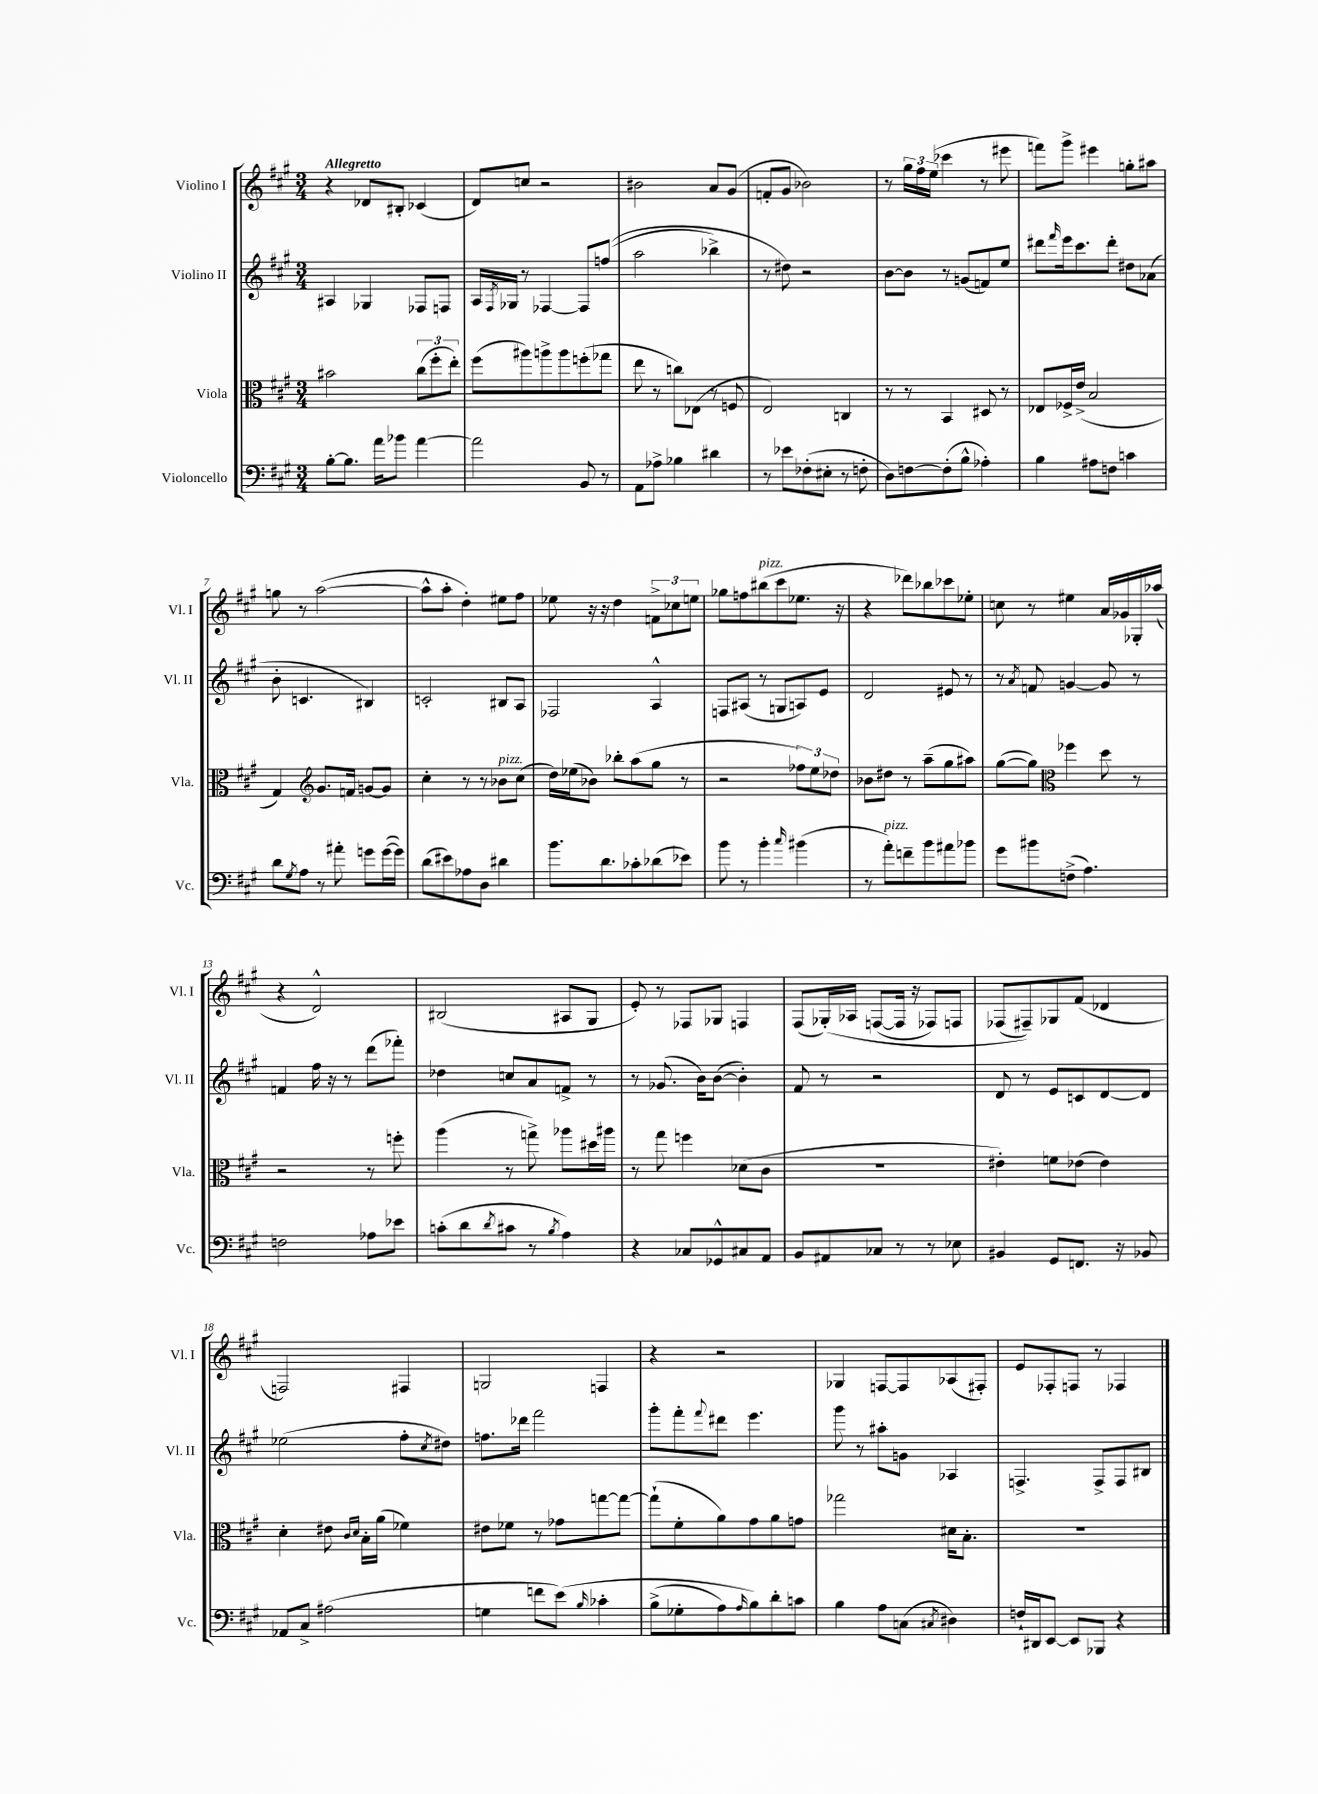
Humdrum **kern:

**kern	**kern	**kern	**kern
*part4	*part3	*part2	*part1
*staff4	*staff3	*staff2	*staff1
*I"Violoncello	*I"Viola	*I"Violino II	*I"Violino I
*I'Vc.	*I'Vla.	*I'Vl. II	*I'Vl. I
*clefF4	*clefC3	*clefG2	*clefG2
*k[f#c#g#]	*k[f#c#g#]	*k[f#c#g#]	*k[f#c#g#]
*M3/4	*M3/4	*M3/4	*M3/4
=1	=1	=1	=1
!	!	!	!LO:TX:a:B:t=Allegretto
[8B'\L	2b#X\	4A#X/	4r
8.B\J]	.	.	.
.	.	4G-X/	8d-X/L
16a\KL	.	.	.
8b-X\J	.	.	8B#X'/J
[4a\	(12cc#\L	8F-X/L	(4c-X/
.	12ff#'\	.	.
.	.	8Fn/J	.
.	12ee'\J)	.	.
=2	=2	=2	=2
2a\]	(8ff#\L	16A/LL	8d/L)
.	.	8qF#/	.
.	.	16G-X/JJ	.
.	8aa#X\)	8r	8ccn/J
.	8aan^\	[4F-X/	2r
.	8aa\	.	.
8BB/	(8ffn'\	8F-/L]	.
8r	8gg-X\J	((8ffn/J	.
=3	=3	=3	=3
8AA\L	8ee\	2aa\	2b#X\
8A-X^\J	8r	.	.
4B-X\	8ccn\L)	.	.
.	(8E-X\J	.	.
4d#X\	8r	4bb-X^\)	8a/L
.	8Fn/	.	(8g#/J
=4	=4	=4	=4
8r	2E/)	8r	8fn'/L
8e-X\L	.	8dd#X\)	8g#/J
(8F-X'\	.	2r	2b-X\)
8E#X'\J	.	.	.
8r	4Cn/	.	.
8Fn'\	.	.	.
=5	=5	=5	=5
8D\L)	8r	[8b\L	8r
[8Fn\	8r	8b\J]	24gg#\LL
.	.	.	24ff#\
.	.	.	(24ee\JJ
(8F'\]	4BB/	8r	4ccc-X\
8B^^\J	.	(8gn/L	.
4A-X'\)	8D#X/	8fn/)	8r
.	8r	8ee/J	8eee#X\
=6	=6	=6	=6
4B\	8E-X/L	8ddd#X\L	8fffn\L)
.	.	16qqfff#/	.
.	16F-X^/L	16eee\k	8ggg#^\J
.	(16e^/JJ	8.ccc#\	.
8A#X\L	2B/	.	4eee#X\
8Fn\J	.	8ddd#'\J	.
4cn\	.	8dd#X\L	8ggn'\L
.	.	(8a-X\J	8aa#X\J
!!LO:LB:g=z
=7	=7	=7	=7
8d\L	4G#/)	8b'\	8ggn\
8qG#/	.	.	.
8A\J	.	4.cn/	8r
*	*clefG2	*	*
8r	8.g#/L	.	([2aa\
8a#X'\	.	.	.
.	16fn/Jk	.	.
8gn\L	[8gn/L	4B#X/)	.
([16g\L	8g/J]	.	.
16g\JJ])	.	.	.
=8	=8	=8	=8
(8d\L	4cc#'\	2cn'/	8aa^^\L]
8e#X\)	.	.	8aa'\J
8A-X\	8r	.	4dd'\)
8D\J	8r	.	.
!	!LO:TX:a:i:t=pizz.	!	!
4d#X\	8b-X\L	8B#X/L	8ee#X\L
.	(8cc#\J	8A/J	8ff#\J
=9	=9	=9	=9
8.b\L	16dd\LL)	2F-X/	8ee-X\
.	(16ee-X\J	.	.
.	8b-X\J)	.	16r
8.d\	.	.	16r
.	8bb-X'\L	.	4dd\
8c-X'\	(8aa\	.	.
(8d-X\	8gg#\J	4A^^/	12fn^\L
.	.	.	12cc-X\
8e-X\J)	8r	.	.
.	.	.	12een\J
=10	=10	=10	=10
8b\	2r	8Fn/L	8gg-X\L
8r	.	(8A#X/J	8ffn\
!	!	!	!LO:TX:a:i:t=pizz.
4b'\	.	8r	(8bb#X\
.	.	8Gn/L	8ccc#\
16qqcc#/	.	.	.
(4b#X\	12ff-X\L)	8An/)	8.ee-X\J
.	12ee\	.	.
.	.	8e/J	.
.	12dd-X\J	.	.
.	.	.	16r
=11	=11	=11	=11
8r	8b-X\L	2d/	4r
!LO:TX:a:i:t=pizz.	!	!	!
8a'\L)	8dd#X\J	.	.
8fn~\	8r	.	8ddd-X\L)
8b\	(8aa~\L	.	8bb-X\
8a#X\	8gg#\	8e#X/	8ccc-X\
8b-X\J	8aa#X\J)	8r	8ee-X'\J
=12	=12	=12	=12
8g#\L	([8gg#\L	8r	8ccn\
.	.	8qa/	.
8b#X\	8gg#\J])	8fn/	8r
*	*clefC3	*	*
(8Fn^\J	4ff-X\	[4gn/	4ee#X\
4.A\)	.	.	.
.	8dd\	8g/]	16a/LL
.	.	.	16g-X/
.	8r	8r	16G-X'/
.	.	.	(16aa-X/JJ
!!LO:LB:g=z
=13	=13	=13	=13
2Fn\	2r	4fn/	4r
.	.	16ff#\	2d^^/)
.	.	16r	.
.	.	8r	.
8A-X\L	8r	(8ddd\L	.
8e-X\J	8ffn'\	8fff-X'\J)	.
=14	=14	=14	=14
(8cn'\L	(4aa\	4dd-X\	(2B#X/
8d\	.	.	.
8qd/	.	.	.
8c#X\J	8r	8ccn/L	.
8r	8ggn^\)	8a/	.
8qB/	.	.	.
4A\)	8aa-X\L	8fn^/J	8A#X/L
.	16dd#X\L	8r	8G#/J
.	16aa#X\JJ	.	.
=15	=15	=15	=15
4r	8r	8r	8e'/)
.	8gg#\	(8.g-X/	8r
8C-X/L	4ffn\	.	8F-X/L
.	.	16b\KL)	.
8GG-X^^/	.	([8b\J	8G-X/J
8C#X/	(8d-X\L	4b'\])	4Fn/
8AA/J	8c#\J	.	.
=16	=16	=16	=16
8BB/L	2.r	8f#/	(8F#/L
8AA#X/	.	8r	(16G-X'/L)
.	.	.	16A-X/JJ
8C-X/J	.	2r	([8Fn/L
8r	.	.	16F/Jk]
.	.	.	16r
8r	.	.	8F-X/L)
8E-X\	.	.	8Fn/J
=17	=17	=17	=17
4BB#X/	4e#X'\)	8d/	(8F-X/L
.	.	8r	8F#X~/))
8GG#/L	8fn\L	8e/L	8G-X/
8.FFn/J	(8e-X\J	8cn/	(8f#/J
.	4e-\)	[8d/	4d-X/
16r	.	.	.
8BB-X/	.	8d/J]	.
!!LO:LB:g=z
=18	=18	=18	=18
8AA-X/L	4d'\	(2ee-X\	2Fn/)
8C#^/J	.	.	.
(2A#X\	8e#X\	.	.
.	16qqc#/LL	.	.
.	16qqd/JJ	.	.
.	16B'\LL	.	.
.	(16a\JJ	.	.
.	4f-X\)	8ff#'\L	4F#X/
.	.	8qcc#/	.
.	.	8dd#X\J)	.
=19	=19	=19	=19
4Gn\	8e#X\L	8.ffn\L	2Gn/
.	8f-X\J	.	.
.	.	16ddd-X\Jk	.
8fn\L	8r	2fff#\	.
(8e\J)	8g-X\L	.	.
16qqB/	.	.	.
4c-X'\	[8ggn\	.	4Fn/
.	8gg\J_	.	.
=20	=20	=20	=20
(8B^\L	(8gg`\L]	8ggg#'\L	4r
8G-X'\	8f#'\	8fff#'\	.
.	.	8qqfff#/	.
8A\)	8a\)	8ddd#X\J	2r
16qqA/	.	.	.
8B\)	8g#\	4.eee\	.
8d'\	8a\	.	.
8cn\J	8gn\J	.	.
=21	=21	=21	=21
4B\	2gg-X\	8ggg#\	4G-X/
.	.	8r	.
8A\L	.	8aa#X'\L	[8Fn/L
(8Cn\J	.	8gn\J	8F/]
8qC#X/	.	.	.
4D#X\)	16d#X\KL	4A-X/	(8A-X/
.	8.B'\J	.	.
.	.	.	8F#X'/J)
=22	=22	=22	=22
16Fn`/LL	2.r	4.Fn^/	8e/L
16DD#X/J	.	.	.
[8EE/J	.	.	8F-X'/
8EE/L]	.	.	8Fn/J
8BBB-X/J	.	8F^/L	8r
4r	.	8F/	4F-X/
.	.	8B#X/J	.
==	==	==	==
*-	*-	*-	*-
